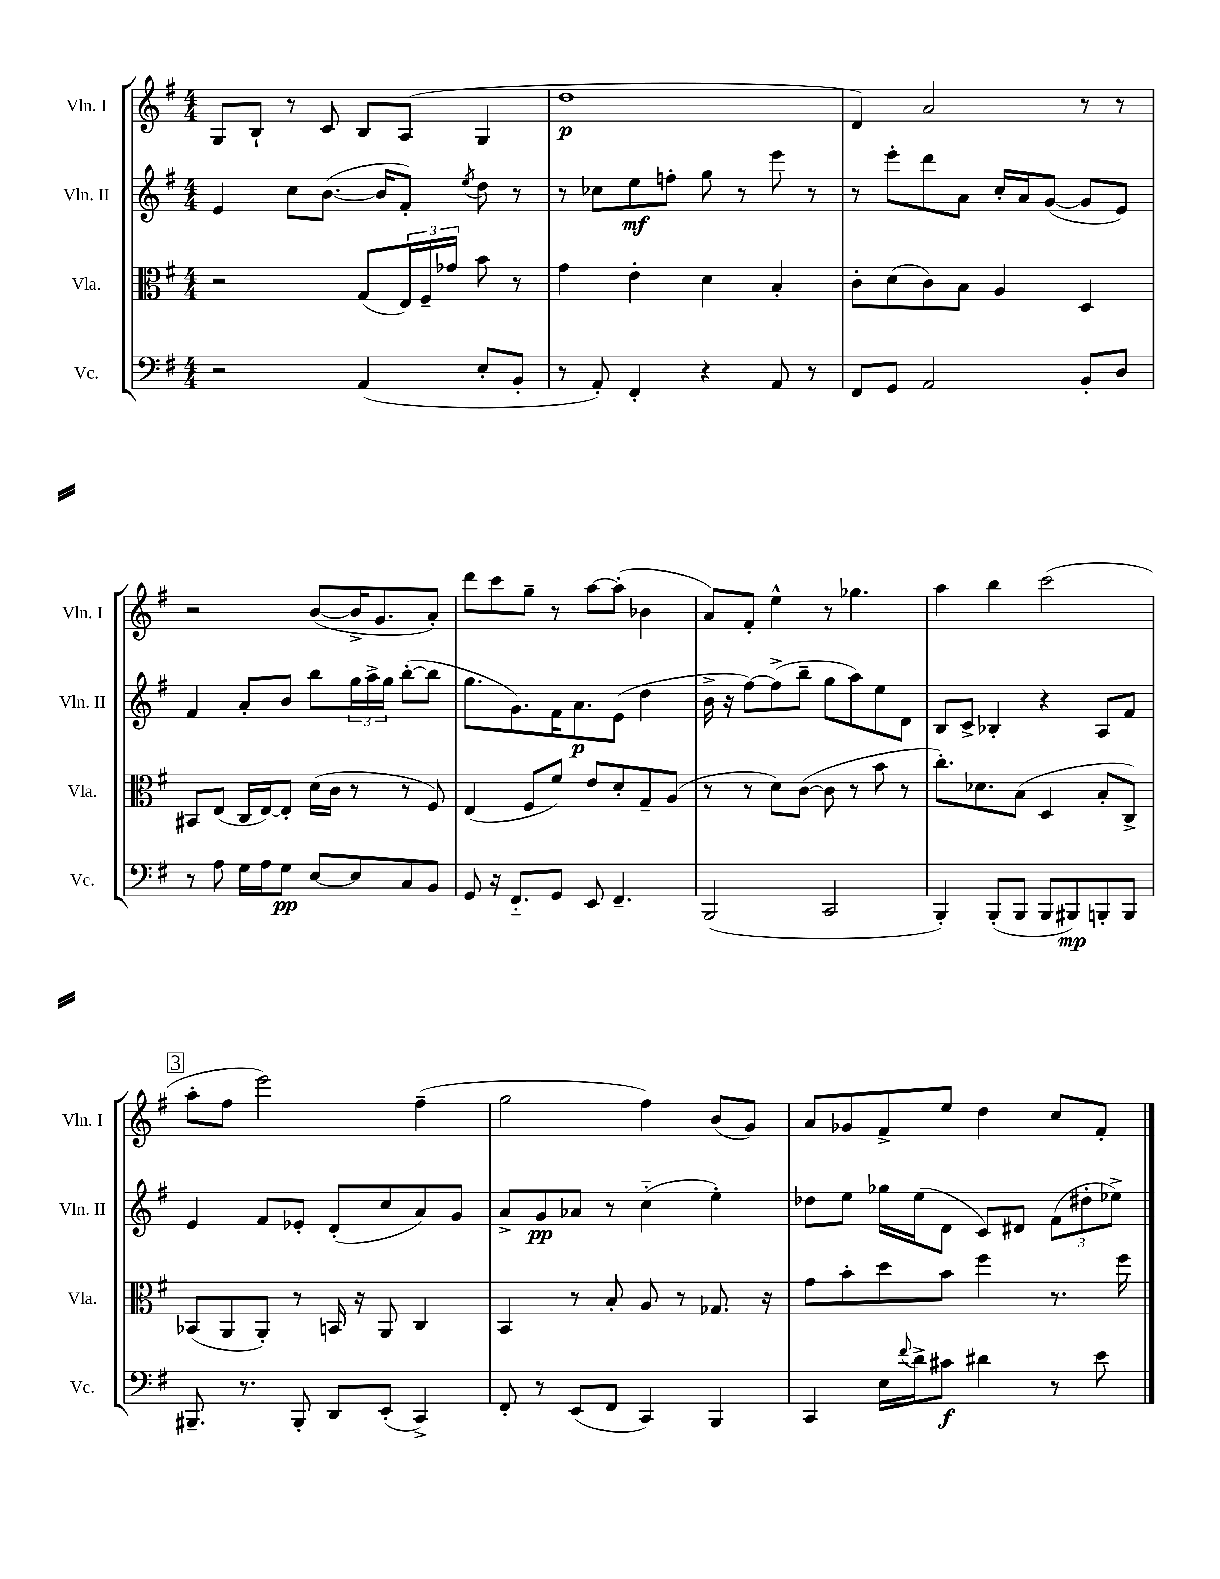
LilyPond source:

<<
\new StaffGroup <<
\new Staff = "s0" \with { instrumentName = "Vln. I" shortInstrumentName = "Vln. I" } {
    \clef treble \key g \major \numericTimeSignature \time 4/4
    g8 b8-! r8 c'8 b8 a8( g4 |
    d''1\p |
    d'4) a'2 r8 r8 |
    r2 b'8~( b'16-> g'8. a'8-.) |
    d'''8 c'''8 g''8-- r8 a''8~ a''8-.( bes'4 |
    a'8) fis'8-. e''4-^ r8 ges''4. |
    a''4 b''4 c'''2( |
    \mark \markup { \box "3" } a''8-. fis''8 e'''2) fis''4--( |
    g''2 fis''4) b'8( g'8) |
    a'8 ges'8 fis'8-> e''8 d''4 c''8 fis'8-. \bar "|." |
}
\new Staff = "s1" \with { instrumentName = "Vln. II" shortInstrumentName = "Vln. II" } {
    \clef treble \key g \major \numericTimeSignature \time 4/4
    e'4 c''8 b'8.~( b'16 fis'8-.) \acciaccatura { e''8 } d''8 r8 |
    r8 ces''8 e''8\mf f''8-. g''8 r8 e'''8 r8 |
    r8 e'''8-. d'''8 a'8 c''16-. a'16 g'8~( g'8 e'8) |
    fis'4 a'8-. b'8 b''8 \tuplet 3/2 { g''16 a''16-> g''16 } b''8~-.( b''8 |
    g''8. g'8.) fis'16 a'8.\p e'8( d''4 |
    b'16-> r16 fis''8~) fis''8->( b''8-- g''8 a''8) e''8 d'8 |
    b8 c'8-> bes4-. r4 a8 fis'8 |
    \mark \markup { \box "3" } e'4 fis'8 ees'8-. d'8-.( c''8 a'8) g'8 |
    a'8-> g'8\pp aes'8 r8 c''4-_( e''4-.) |
    des''8 e''8 ges''16 e''16( d'8 c'8) dis'8 \tuplet 3/2 { fis'8( dis''8-. ees''8->) } \bar "|." |
}
\new Staff = "s2" \with { instrumentName = "Vla." shortInstrumentName = "Vla." } {
    \clef alto \key g \major \numericTimeSignature \time 4/4
    r2 g8( \tuplet 3/2 { e16) fis16-- ges'16 } b'8 r8 |
    g'4 e'4-. d'4 b4-. |
    c'8-. d'8( c'8) b8 a4 d4 |
    bis,8 e8( c16 e16~) e8-. d'16( c'16 r8 r8 fis8) |
    e4( fis8 fis'8) e'8 d'8-. g8-- a8( |
    r8 r8 d'8) c'8~( c'8 r8 b'8 r8 |
    c''8.-.) des'8. b8( d4 b8-. c8->) |
    \mark \markup { \box "3" } bes,8( a,8 a,8-.) r8 b,16 r16 a,8 c4 |
    b,4 r8 b8-. a8 r8 ges8. r16 |
    g'8 b'8-. d''8 b'8 fis''4 r8. fis''16 \bar "|." |
}
\new Staff = "s3" \with { instrumentName = "Vc." shortInstrumentName = "Vc." } {
    \clef bass \key g \major \numericTimeSignature \time 4/4
    r2 a,4( e8-. b,8-. |
    r8 a,8-.) fis,4-. r4 a,8 r8 |
    fis,8 g,8 a,2 b,8-. d8 |
    r8 a8 g16 a16 g8\pp e8~ e8 c8 b,8 |
    g,8 r16 fis,8.-_ g,8 e,8 fis,4.-- |
    b,,2( c,2 |
    b,,4-.) b,,8-.( b,,8 b,,8 bis,,8\mp) b,,8-. b,,8 |
    \mark \markup { \box "3" } bis,,8.-- r8. bis,,8-. d,8 e,8-.( c,4->) |
    fis,8-. r8 e,8( fis,8 c,4) b,,4 |
    c,4 e16 \appoggiatura { fis'8 } d'16-> cis'8\f dis'4 r8 e'8 \bar "|." |
}
>>
>>
\layout { \context { \Score \remove "Bar_number_engraver" } }
